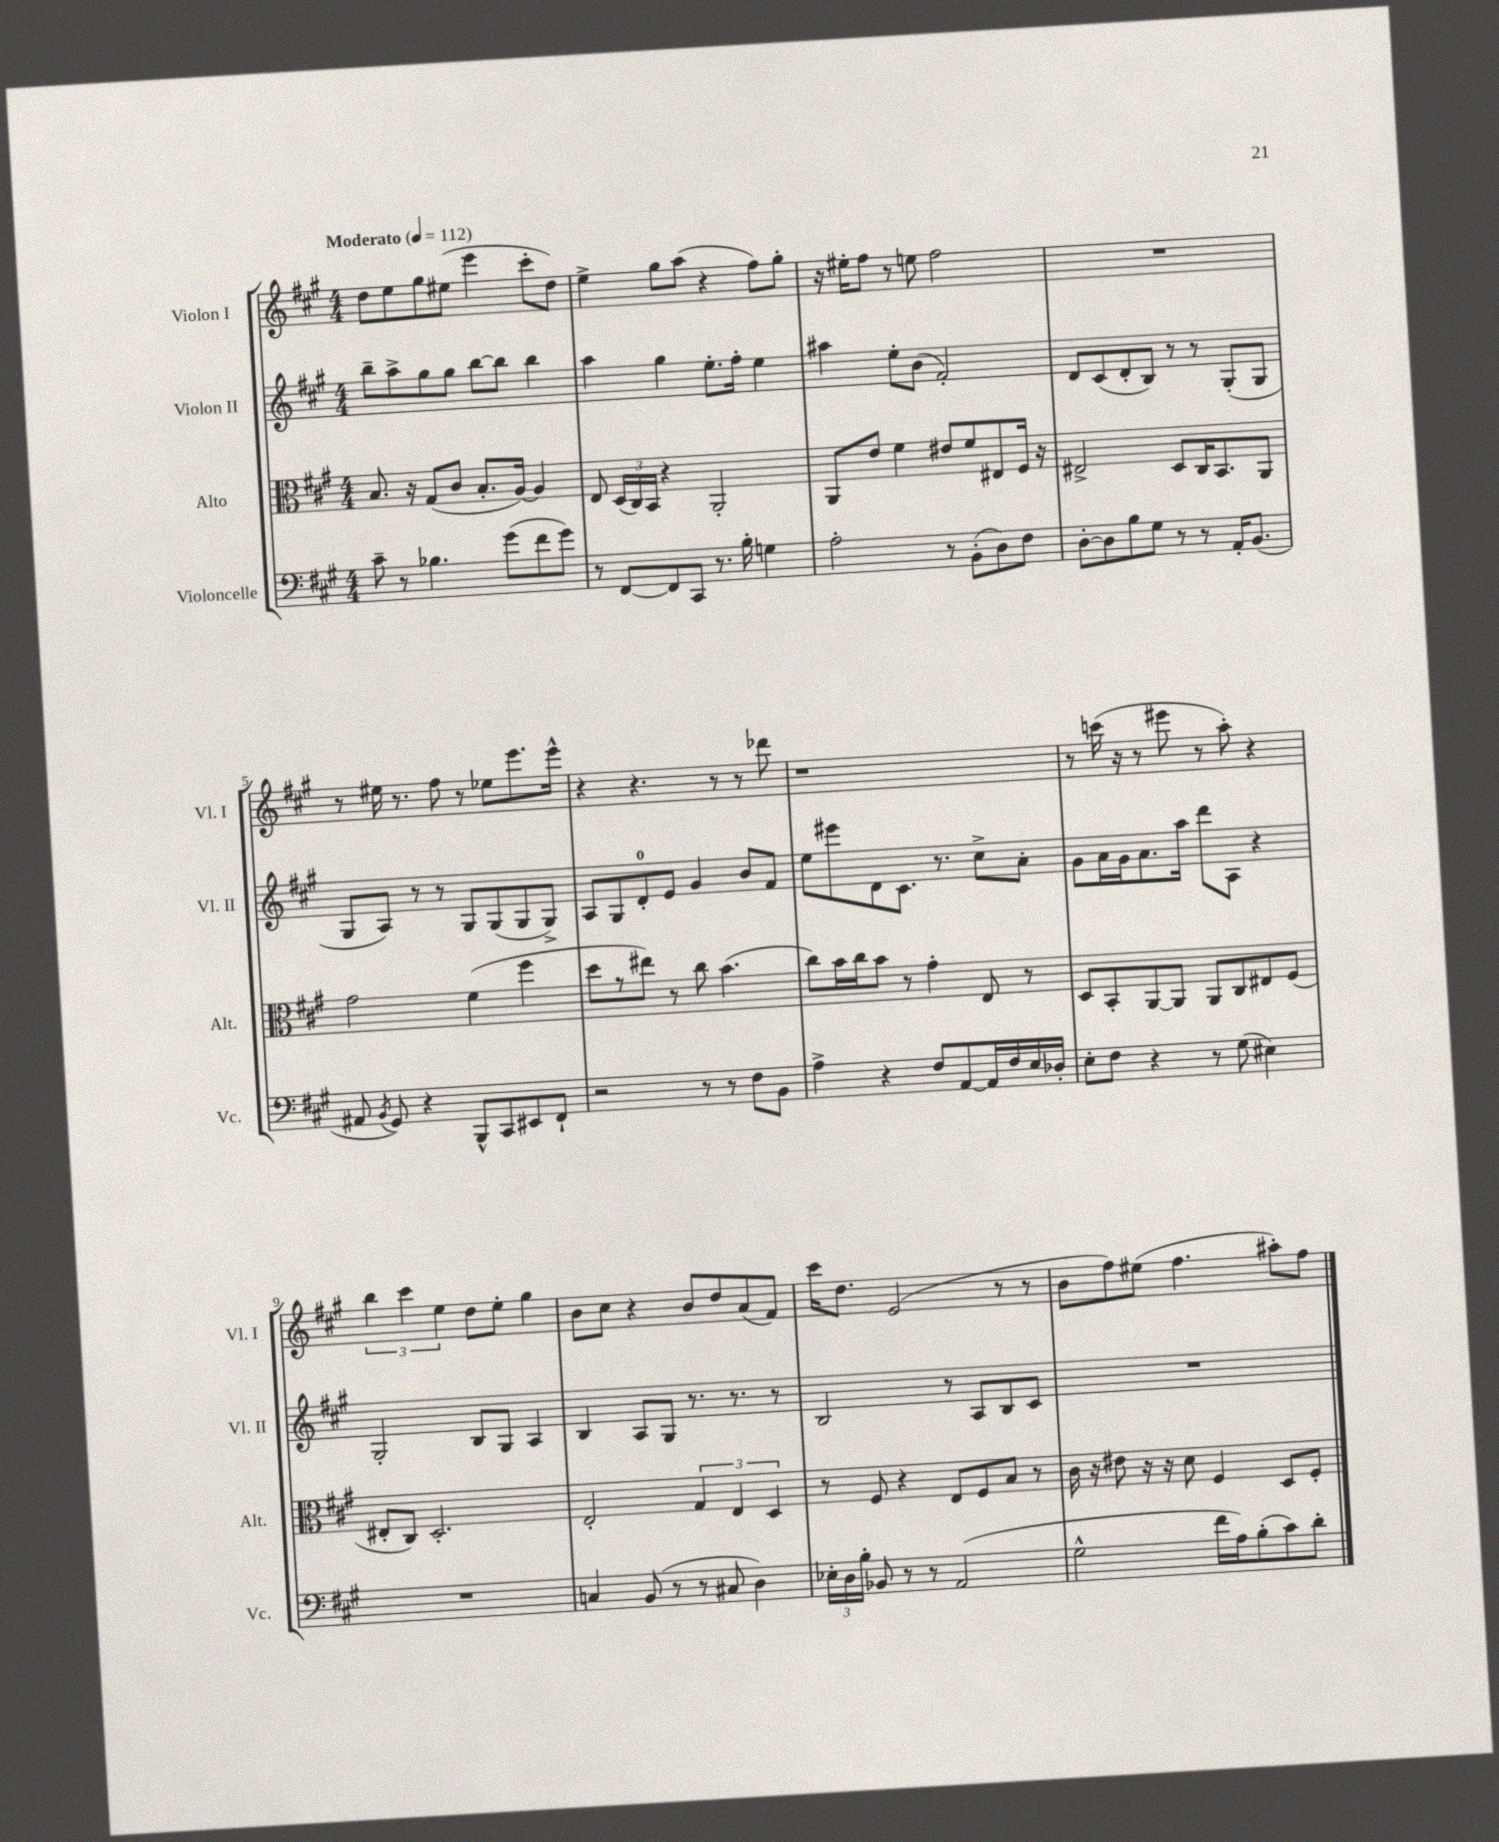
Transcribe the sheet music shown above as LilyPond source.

<<
\new StaffGroup <<
\new Staff = "s0" \with { instrumentName = "Violon I" shortInstrumentName = "Vl. I" } {
    \clef treble \key a \major \numericTimeSignature \time 4/4 \tempo "Moderato" 4 = 112
    \autoBeamOff d''8[ e''8 gis''8 eis''8]( e'''4 cis'''8[-. d''8]) |
    e''4-> gis''8[ a''8]( r4 fis''8[) gis''8]-. |
    r16 eis''16[-. fis''8] r8 e''8 fis''2 |
    R1 |
    r8 eis''16 r8. fis''8 r8 ees''8[ e'''8. e'''16]-^ |
    r4 r4. r8 r8 des'''8 |
    r1 |
    r8 c'''16( r16 r8 eis'''8 r8 a''8-.) r4 |
    \tuplet 3/2 { b''4 cis'''4 e''4 } d''8[ e''8]-. gis''4 |
    b'8[ cis''8] r4 b'8[ d''8 a'8( fis'8]) |
    cis'''16[ d''8.] e'2( r8 r8 |
    b'8[ fis''8) eis''8]( fis''4. ais''8[-.) fis''8] \bar "|." |
}
\new Staff = "s1" \with { instrumentName = "Violon II" shortInstrumentName = "Vl. II" } {
    \clef treble \key a \major \numericTimeSignature \time 4/4
    \autoBeamOff b''8[-- a''8-> gis''8 gis''8] b''8[~ b''8] b''4 |
    a''4 gis''4 e''8.[-. fis''16]-. e''4 |
    ais''4 e''8[-. b'8]( fis'2-.) |
    d'8[ cis'8( d'8-. b8]) r8 r8 gis8[-.( gis8] |
    gis8[ a8]) r8 r8 gis8[ gis8( gis8 gis8]->) |
    a8[ gis8 d'8-0-. e'8] gis'4 b'8[ fis'8] |
    e''8[ eis'''8 d'8 cis'8.] r8. cis''8[-> a'8]-. |
    gis'8[ a'16 gis'16 a'8. a''16] d'''8[ a8] r4 |
    gis2-. b8[ gis8] a4 |
    b4 a8[ gis8] r8. r8. r8 |
    b2 r8 a8[ b8 cis'8] |
    R1 \bar "|." |
}
\new Staff = "s2" \with { instrumentName = "Alto" shortInstrumentName = "Alt." } {
    \clef alto \key a \major \numericTimeSignature \time 4/4
    \autoBeamOff b8. r16 gis8[( cis'8] b8.[-. a16]~) a4 |
    e8 \tuplet 3/2 { d16[( cis16) b,16] } r4 a,2-. |
    a,8[ e'8] fis'4 eis'8[ fis'8 eis8 fis16] r16 |
    eis2-> d8[ cis16 b,8. a,8] |
    gis'2 fis'4( fis''4 |
    d''8[ r8 eis''8]) r8 cis''8 b'4.( |
    cis''8[) b'16 cis''16 b'8] r8 gis'4-. e8 r8 |
    d8[ b,8-. a,8~ a,8] a,8[ cis8 eis8 fis8]( |
    eis8[-. cis8]) d2.-. |
    e2-. \tuplet 3/2 { gis4 e4 d4 } |
    r8 fis8 r4 e8[ fis8 b8] r8 |
    cis'16 r16 eis'8 r16 r16 d'8 fis4 d8[ fis8]-. \bar "|." |
}
\new Staff = "s3" \with { instrumentName = "Violoncelle" shortInstrumentName = "Vc." } {
    \clef bass \key a \major \numericTimeSignature \time 4/4
    \autoBeamOff cis'8-- r8 bes4. gis'8[( fis'8 gis'8]) |
    r8 fis,8[~ fis,8 cis,8] r8. b16-. g4 |
    a2-. r8 b,8[-.( d8) fis8] |
    d8[~-. d8 b8 gis8] r8 r8 a,16[-. b,8.]( |
    ais,8 \acciaccatura { b,8 } gis,8) r4 b,,8[-^ cis,8 eis,8 fis,8]-! |
    r2 r8 r8 fis8[ b,8] |
    a4-> r4 fis8[ a,8~ a,16 fis16 e16 des16]-. |
    e8[-. fis8] r4 r8 gis8( eis4) |
    R1 |
    c4 b,8( r8 r8 cis8 d4) |
    \tuplet 3/2 { ees16[-. d16 b16]-. } bes,8 r8 r8 a,2( |
    gis2-^ fis'16[ a16) b8-.( cis'8) d'8]-. \bar "|." |
}
>>
>>
